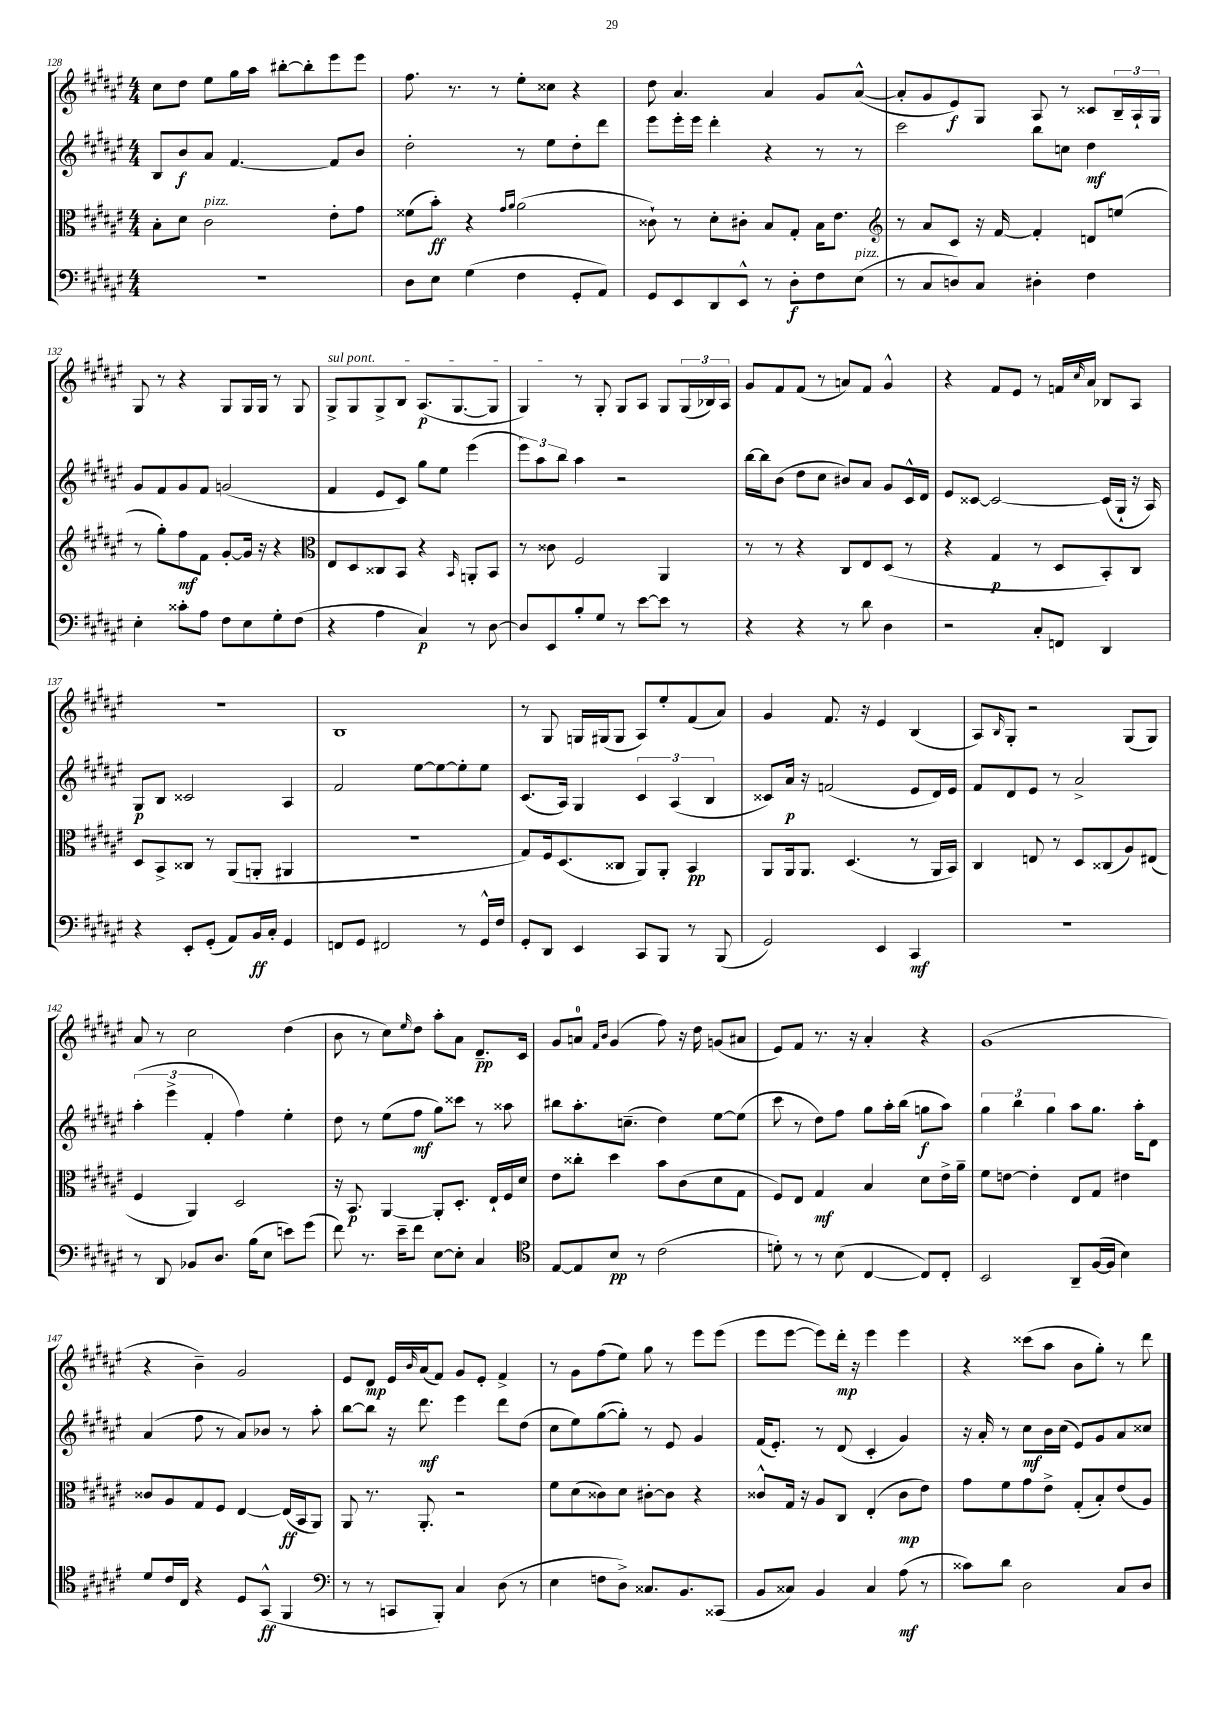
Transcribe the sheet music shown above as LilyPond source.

<<
\new StaffGroup <<
\new Staff = "s0" {
    \clef treble \key fis \major \numericTimeSignature \time 4/4
    cis''8 dis''8 eis''8 gis''16 ais''16 bis''8~-. bis''8-. eis'''8 eis'''8 |
    fis''8. r8. r8 eis''8-. cisis''8 r4 |
    dis''8 ais'4. ais'4 gis'8 ais'8~-^( |
    ais'8-. gis'8 eis'8\f) gis8 ais8 r8 cisis'8 \tuplet 3/2 { b16-- ais16-! gis16 } |
    gis8 r8 r4 gis8 gis16 gis16 r8 gis8 |
    \once \override TextSpanner.bound-details.left.text = \markup { \italic "sul pont." } gis8->\startTextSpan gis8 gis8-> b8 ais8.\p( gis8.~ gis8 |
    gis4\stopTextSpan) r8 gis8-. gis8 ais8 gis8 \tuplet 3/2 { gis16( bes16) ais16 } |
    gis'8 fis'8 fis'8( r8 a'8) fis'8 gis'4-^ |
    r4 fis'8 eis'8 r8 f'16 \grace { cis''16 } ais'16 bes8 ais8 |
    R1 |
    b1 |
    r8 gis8 g16 gis16( gis8 ais8) eis''8-. fis'8( ais'8) |
    gis'4 fis'8. r16 eis'4 b4( |
    ais8) \grace { b16 } gis8-. r2 gis8( gis8) |
    ais'8 r8 cis''2 dis''4( |
    b'8 r8 cis''8) \grace { eis''16 } dis''8 ais''8-. ais'8 dis'8.--\pp cis'16 |
    gis'8 a'8-0 \grace { fis'16 b'16 } gis'4( fis''8) r16 dis''16 g'8( ais'8 |
    eis'8) fis'8 r8. r16 ais'4-. r4 |
    gis'1( |
    r4 b'4--) gis'2 |
    eis'8 dis'8\mp eis'16 \grace { b'16 } ais'16( fis'8) gis'8 eis'8-. fis'4-> |
    r8 gis'8 fis''8( eis''8) gis''8 r8 eis'''8 eis'''8( |
    eis'''8 eis'''8~ eis'''8) dis'''16-.\mp r16 eis'''4 eis'''4 |
    r4 cisis'''8( ais''8 b'8 gis''8-.) r8 dis'''8 \bar "|." |
}
\new Staff = "s1" {
    \clef treble \key fis \major \numericTimeSignature \time 4/4
    b8 b'8\f ais'8 fis'4.~ fis'8 b'8 |
    dis''2-. r8 eis''8 dis''8-. dis'''8 |
    eis'''8 eis'''16-. eis'''16 dis'''4-. r4 r8 r8 |
    cis'''2 b''8 c''8 dis''4\mf |
    gis'8 fis'8 gis'8 fis'8 g'2( |
    fis'4 eis'8 cis'8) gis''8 eis''8 eis'''4( |
    \tuplet 3/2 { eis'''8) ais''8 b''8 } ais''4 r2 |
    b''16~ b''16 b'8( dis''8 cis''8 bis'8) ais'8 gis'8 cis'16-^ dis'16 |
    eis'8 cisis'8~ cisis'2~ cisis'16( gis16-! r16 ais16) |
    gis8\p b8 cisis'2 ais4 |
    fis'2 eis''8~ eis''8~ eis''8-. eis''8 |
    cis'8.( ais16) gis4 \tuplet 3/2 { cis'4 ais4( b4 } |
    cisis'8) ais'16\p r16 f'2( eis'8 dis'16) eis'16 |
    fis'8 dis'8 eis'8 r8 ais'2-> |
    \tuplet 3/2 { ais''4-.( eis'''4-> fis'4-. } fis''4) eis''4-. |
    dis''8 r8 eis''8( fis''8\mf gis''8) cisis'''8 r8 aisis''8 |
    bis''8 ais''8.-. c''8.--( dis''4) eis''8~ eis''8( |
    cis'''8 r8 dis''8) fis''8 gis''8 ais''16-. b''16( g''8\f ais''8) |
    \tuplet 3/2 { gis''4 b''4 gis''4 } ais''8 gis''8. ais''16-. dis'8 |
    ais'4( fis''8 r8 ais'8) bes'8 r8 ais''8-. |
    b''8~ b''8 r16 dis'''8.\mf eis'''4 dis'''8 dis''8( |
    cis''8 eis''8) gis''8~( gis''8-.) r8 eis'8 gis'4 |
    fis'16( eis'8.-.) r8 dis'8( cis'4-. gis'4) |
    r16 ais'16-. r8 cis''8\mf b'16 cis''16( eis'8) gis'8 ais'8 cisis''8 \bar "|." |
}
\new Staff = "s2" {
    \clef alto \key fis \major \numericTimeSignature \time 4/4
    b8-. dis'8 cis'2^\markup { \italic "pizz." } eis'8-. gis'8 |
    fisis'8( b'8-.\ff) r4 \grace { gis'16 ais'16 } ais'2( |
    cisis'8-!) r8 dis'8-. cis'8-. b8 gis8-. b16 eis'8. |
    \clef treble r8 ais'8 cis'8 r16 fis'16~ fis'4-. d'8 e''8( |
    r8 gis''8-.) fis''8\mf fis'8 gis'8~-. gis'16 r16 r4 |
    \clef alto eis8 dis8 cisis8 b,8 r4 \grace { b,16 } a,8-. b,8 |
    r8 cisis'8 fis2 ais,4 |
    r8 r8 r4 cis8 eis8 dis8( r8 |
    r4 gis4\p r8 dis8 b,8-.) cis8 |
    dis8 b,8-> cisis8 r8 ais,8( a,8-. ais,4 |
    R1 |
    gis8) fis16 dis8.( cisis8 ais,8) ais,8-. b,4\pp |
    ais,8 ais,16 ais,8. dis4.( r8 ais,16 b,16) |
    cis4 e8 r8 dis8 cisis8( ais8) eis8( |
    fis4 ais,4) dis2 |
    r16 b,8.\p ais,4~ ais,8-. dis8.-. eis16-! fis16 dis'16 |
    eis'8 cisis''8-. dis''4 b'8 cis'8( dis'8 gis8 |
    fis8) eis8 gis4\mf b4 dis'8 eis'16-> ais'16-- |
    fis'8 e'8~ e'4-. eis8 gis8 eis'4 |
    cisis'8 ais8 gis8 fis8 eis4~ eis16\ff( b,16 ais,8) |
    ais,8 r8. ais,8.-. r2 |
    fis'8 dis'8( cisis'8) dis'8 cis'8~-. cis'8 r4 |
    cisis'8-^ gis16 r16 ais8 cis8 eis4-.( cisis'8\mp eis'8) |
    gis'8 fis'8 gis'8 eis'8-> gis8-.( b8-.) eis'8( ais8) \bar "|." |
}
\new Staff = "s3" {
    \clef bass \key fis \major \numericTimeSignature \time 4/4
    R1 |
    dis8 eis8 gis4( fis4 gis,8-. ais,8) |
    gis,8 eis,8 dis,8 eis,8-^ r8 dis8-.\f fis8 eis8^\markup { \italic "pizz." }( |
    r8 cis8 d8) cis8 dis4-. fis4 |
    eis4-. cisis'8-. ais8 fis8 eis8 gis8-. fis8( |
    r4 ais4 cis4\p) r8 dis8~ |
    dis8 eis,8 b8-. gis8 r8 eis'8~ eis'8 r8 |
    r4 r4 r8 dis'8 dis4 |
    r2 cis8-. f,8 dis,4 |
    r4 eis,8-. gis,8-.( ais,8) b,16\ff cis16-. gis,4 |
    f,8 gis,8 fis,2 r8 gis,16-^ fis16 |
    gis,8-. dis,8 eis,4 cis,8 b,,8 r8 b,,8( |
    gis,2) eis,4 cis,4\mf |
    R1 |
    r8 dis,8 bes,8 dis8. b16( eis8 e'8) gis'8( |
    fis'8) r8. eis'16-- fis'8 eis8~ eis8-. cis4 |
    \clef tenor eis8~ eis8 b8\pp r8 cis'2( |
    d'8-.) r8 r8 b8( cis4~ cis8) cis8-. |
    b,2 ais,8-- fis16~( fis16 b4) |
    dis'8 cis'16 cis16 r4 dis8 gis,8-^\ff( fis,4 |
    \clef bass r8 r8 c,8 b,,8-.) cis4 dis8( r8 |
    eis4 f8 dis8->) cisis8. b,8. cisis,8( |
    b,8 cisis8) b,4 cisis4 ais8\mf( r8 |
    cisis'8) dis'8 dis2 cis8 dis8 \bar "|." |
}
>>
>>
\layout { \context { \Score currentBarNumber = #128 } }
